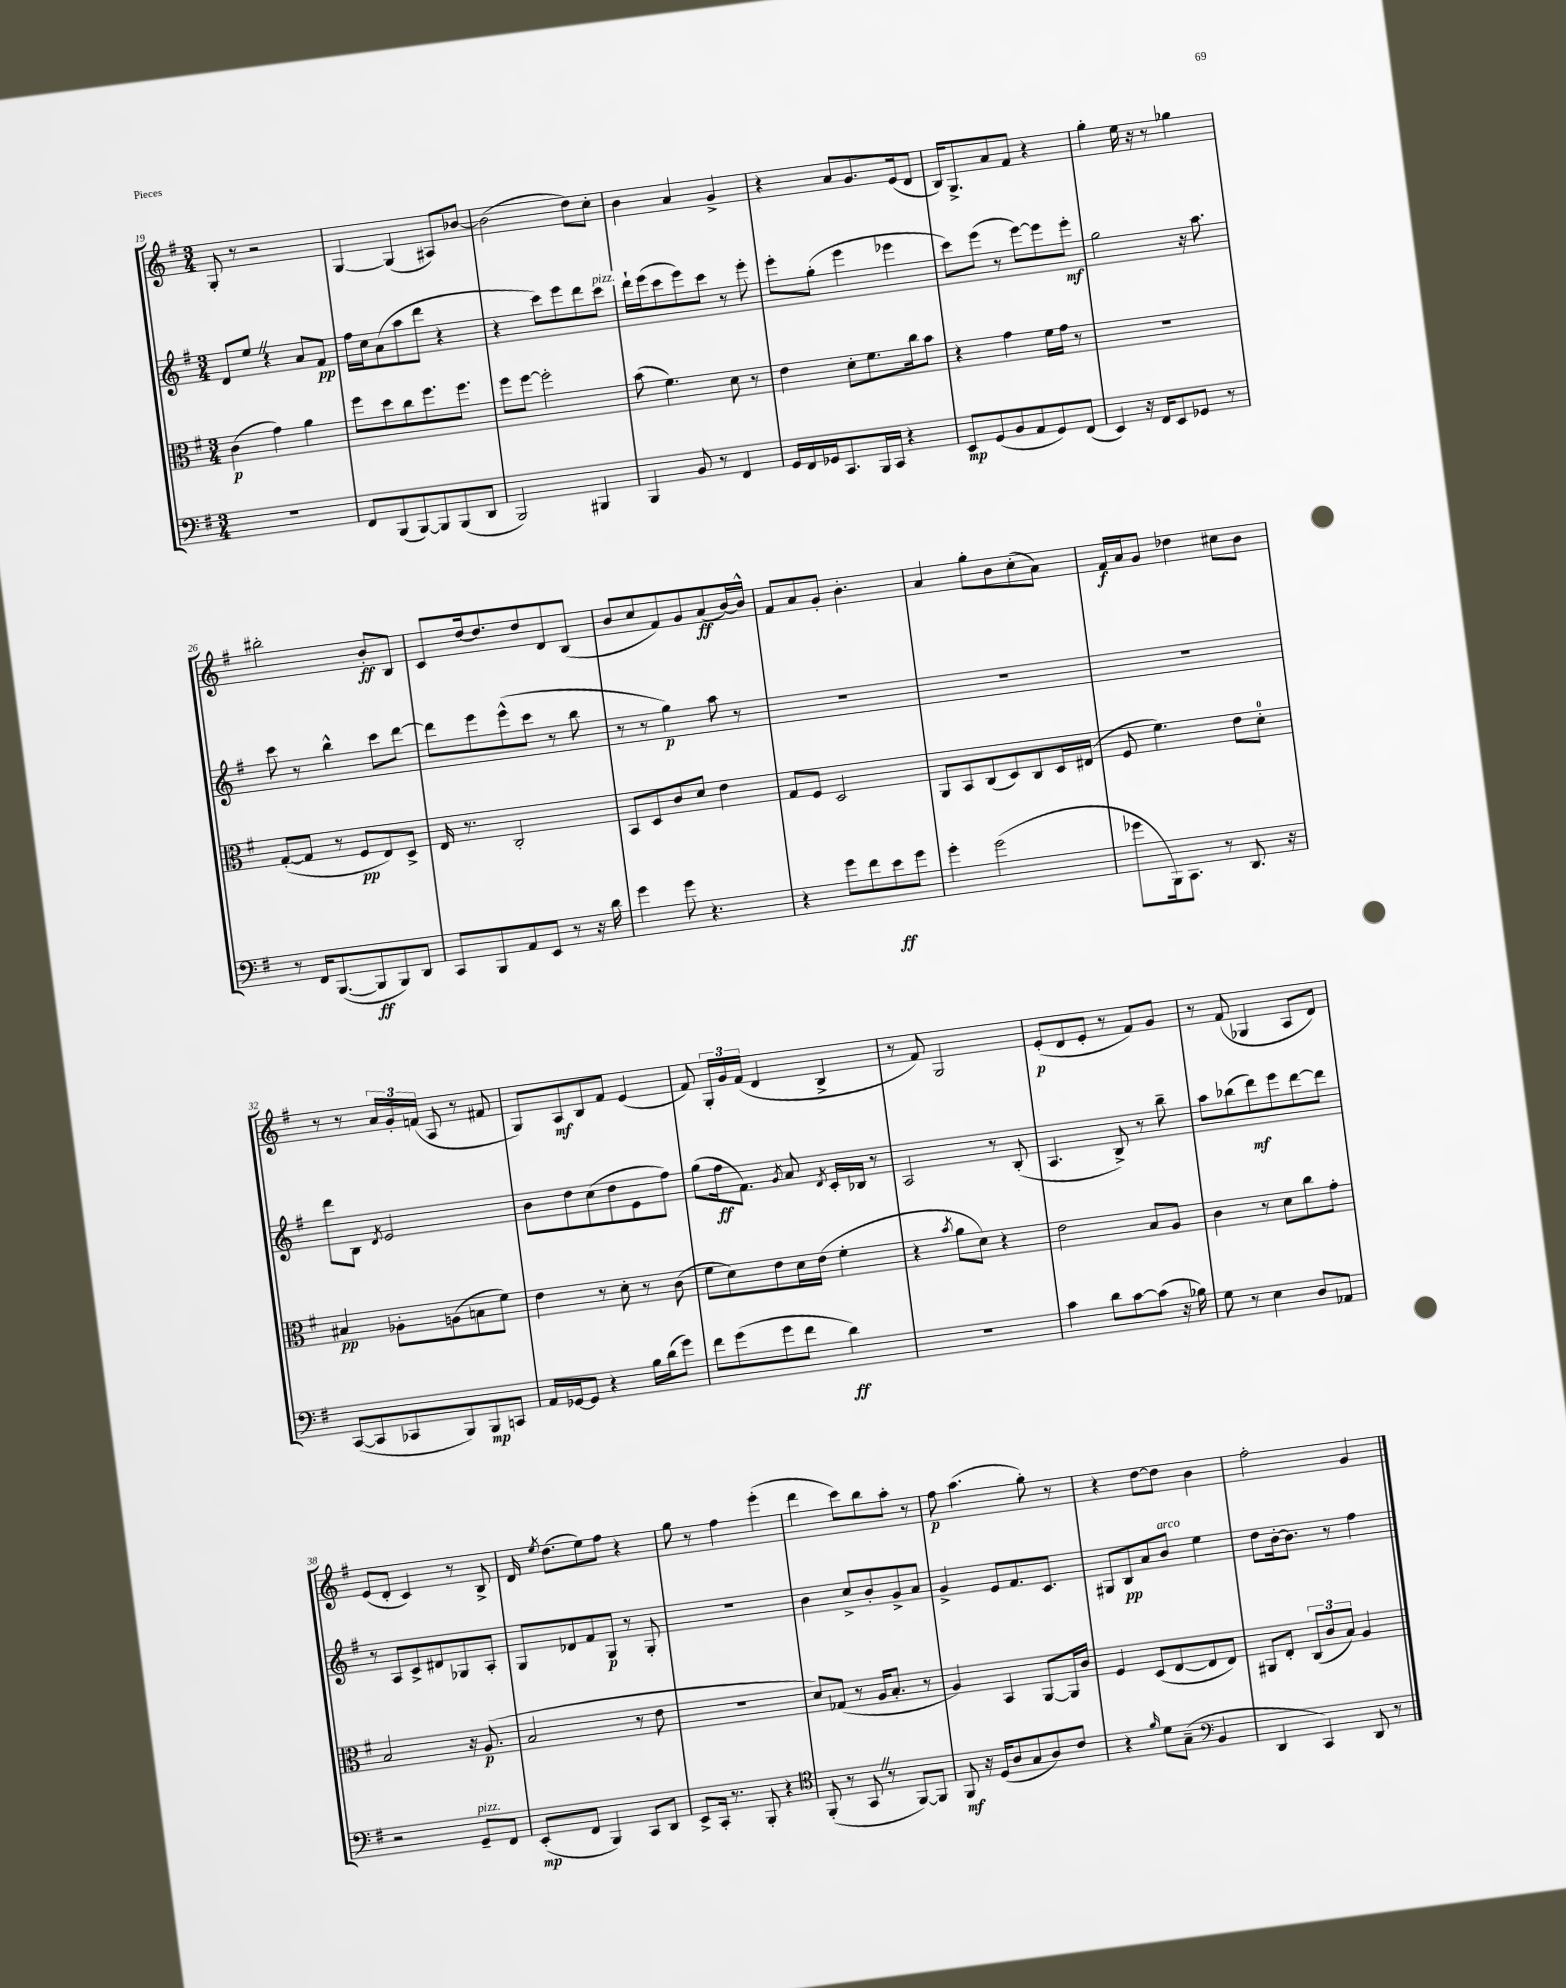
<<
\new StaffGroup <<
\new Staff = "s0" {
    \clef treble \key g \major \numericTimeSignature \time 3/4
    \autoBeamOff g8-. r8 r2 |
    g4~ g4( ais8[) bes'8]~ |
    bes'2( d''8[) c''8]-. |
    b'4 a'4 g'4-> |
    r4 a'8[ g'8. e'16( d'8] |
    b16[) g8.-> a'8 fis'8] r4 |
    g''4-. e''16 r16 r8 ges''4 |
    bis''2-. b'8[-.\ff b8] |
    c'8[ d''16~ d''8. d''8 d'8 b8]( |
    b'8[ c''8 fis'8) g'8 a'8\ff( b'16~) b'16]-^ |
    fis'8[ a'8 g'8]-. b'4.-. |
    a'4 g''8[-. b'8 c''8-.( a'8]) |
    fis'16[\f a'16 g'8] des''4 cis''8[ b'8] |
    r8 r8 \tuplet 3/2 { a'16[ g'16-. f'16]( } a8 r8 fis'8 |
    g8[) a8\mf b8 fis'8] e'4( |
    fis'8) \tuplet 3/2 { g16[-. g'16 fis'16]( } d'4 b4-> |
    r8 fis'8) g2 |
    e'8[-.\p( d'8 e'8]-. r8 fis'8[) g'8] |
    r8 fis'8( ges4 a8[ d'8]) |
    e'8[( d'8]-. c'4) r8 b8-> |
    d'16 \acciaccatura { e''8 } d''8.[( e''8) fis''8] r4 |
    g''8 r8 fis''4 e'''4-.( |
    d'''4 c'''8[) b''8 a''8]-. r8 |
    fis''8\p a''4.( g''8-.) r8 |
    r4 d''8[~ d''8] b'4 |
    fis''2-. g'4 \bar "|." |
}
\new Staff = "s1" {
    \clef treble \key g \major \numericTimeSignature \time 3/4
    \autoBeamOff d'8[ e''8] \once \override BreathingSign.text = \markup { \musicglyph "scripts.caesura.straight" } \breathe r4 a'8[ fis'8]\pp |
    fis''16[ c''16 a'8( a''8 d'''8] r4 |
    r4 c'''8[) e'''8 d'''8 c'''8]^\markup { \italic "pizz." } |
    d'''16[-! e'''16( c'''8 e'''8) c'''8] r8 e'''8-. |
    e'''8[-. g''8]-.( e'''4 ees'''4 |
    c'''8[) e'''8]( r8 e'''8[~) e'''8 e'''8]-.\mf |
    g''2 r16 a''8. |
    c'''8 r8 b''4-^ c'''8[ d'''8]~ |
    d'''8[ e'''8 e'''8-^( c'''8] r8 b''8 |
    r8 r8 g''4\p) a''8 r8 |
    R2. |
    R2. |
    R2. |
    d'''8[ b8] \acciaccatura { d'8 } e'2 |
    b'8[ d''8 c''8( d''8 e'8 fis''8]) |
    g''8[( fis''16\ff fis'8.]) \acciaccatura { g'8 } a'8 \acciaccatura { d'8 } c'16[-. bes16] r8 |
    a2 r8 b8-.( |
    a4. b8->) r8 b''8-- |
    a''8[ bes''8( d'''8\mf) e'''8 d'''8~ d'''8] |
    r8 a8[ c'8-> dis'8 ges8 a8]-. |
    g8[ des'8 fis'8 g8]\p r8 g8-. |
    R2. |
    b'4 c''8[-> b'8-. g'8-> a'8] |
    g'4-> e'8[ fis'8. c'8.] |
    gis8[ b8\pp a'8 b'8]^\markup { \italic "arco" } e''4 |
    d''8[ b'16~-. b'8.] r8 fis''4 \bar "|." |
}
\new Staff = "s2" {
    \clef alto \key g \major \numericTimeSignature \time 3/4
    \autoBeamOff c'4\p( g'4) a'4 |
    fis''8[ d''8 c''8 fis''8. fis''8.] |
    fis''8[ fis''8]~ fis''2-. |
    b'8( fis'4.) d'8 r8 |
    e'4 d'8[-. fis'8. c''16 b'8] |
    r4 g'4 fis'16[ g'16] r8 |
    R2. |
    g8[~-.( g8] r8 fis8[\pp e8) d8]-> |
    e16 r8. c2-. |
    b,8[ d8 c'8 d'8] e'4 |
    g8[ fis8] d2 |
    a,8[ b,8 c8( d8) c8 d16 eis16]( |
    fis8 fis'4.) e'8[ d'8]-0-. |
    bis4\pp aes8[-. a8( b8 fis'8]) |
    e'4 r8 d'8-. r8 c'8( |
    fis'8[ d'8) e'8 d'16 e'16]( fis'4-. |
    r4 \acciaccatura { b'8 } a'8[ d'8]) r4 |
    e'2 b8[ a8] |
    c'4 r8 d'8[ c''8 g'8]-. |
    b2 r16 a8.\p( |
    b2 r8 e'8 |
    R2. |
    d'8[) ges8]( r8 a16[ b8.]-. r8 |
    a4) b,4 a,8[~ a,16 c'16] |
    fis4 d8[( e8~ e8 e8]) |
    ais,8[ e8]-. \tuplet 3/2 { c8[( c'8 b8]) } a4 \bar "|." |
}
\new Staff = "s3" {
    \clef bass \key g \major \numericTimeSignature \time 3/4
    \autoBeamOff R2. |
    fis,8[ b,,8( b,,8~) b,,8 b,,8( d,8] |
    b,,2) bis,,4 |
    b,,4 b,8 r8 fis,4 |
    g,16[ fis,16 ges,16 c,8. b,,16 c,16] r4 |
    e,8[\mp g,8( b,8 a,8 g,8) fis,8]( |
    e,4) r16 fis,16[ e,8 ges,8] r8 |
    r8 fis,16[ b,,8.~( b,,8\ff b,,8) d,8] |
    c,8[ b,,8 a,8 e,8] r8 r16 d'16 |
    g'4 g'8 r4. |
    r4 g'8[ fis'8 e'8\ff g'8] |
    g'4-. g'2( |
    ges'8[ b,,16) c,8.] r8 d,8. r16 |
    c,8[~( c,8 ces,8 b,,8) b,,8\mp c,8] |
    a,16[ ges,16~ ges,8] r4 b16[ d'16( g'8]) |
    fis'8[ g'8( g'8 fis'8] d'4\ff) |
    R2. |
    c'4 d'8[ c'8~ c'8]( r16 bes16) |
    g8 r8 e4 d8[ aes,8] |
    r2 g,8[--^\markup { \italic "pizz." } fis,8] |
    e,8[-.\mp( fis,8] b,,4) c,8[ d,8] |
    e,8[-> c,16]-. r8. b,,8-. r4 |
    \clef tenor fis,8-.( r8 g,8 \once \override BreathingSign.text = \markup { \musicglyph "scripts.caesura.straight" } \breathe r8 fis,8[~) fis,8] |
    fis,8\mf r16 d16[( a8 g8 a8) c'8] |
    r4 \grace { fis'16 } d'8[ g8]--( \clef bass b,4 |
    d,4 c,4) d,8 r8 \bar "|." |
}
>>
>>
\layout { \context { \Score currentBarNumber = #19 } }
